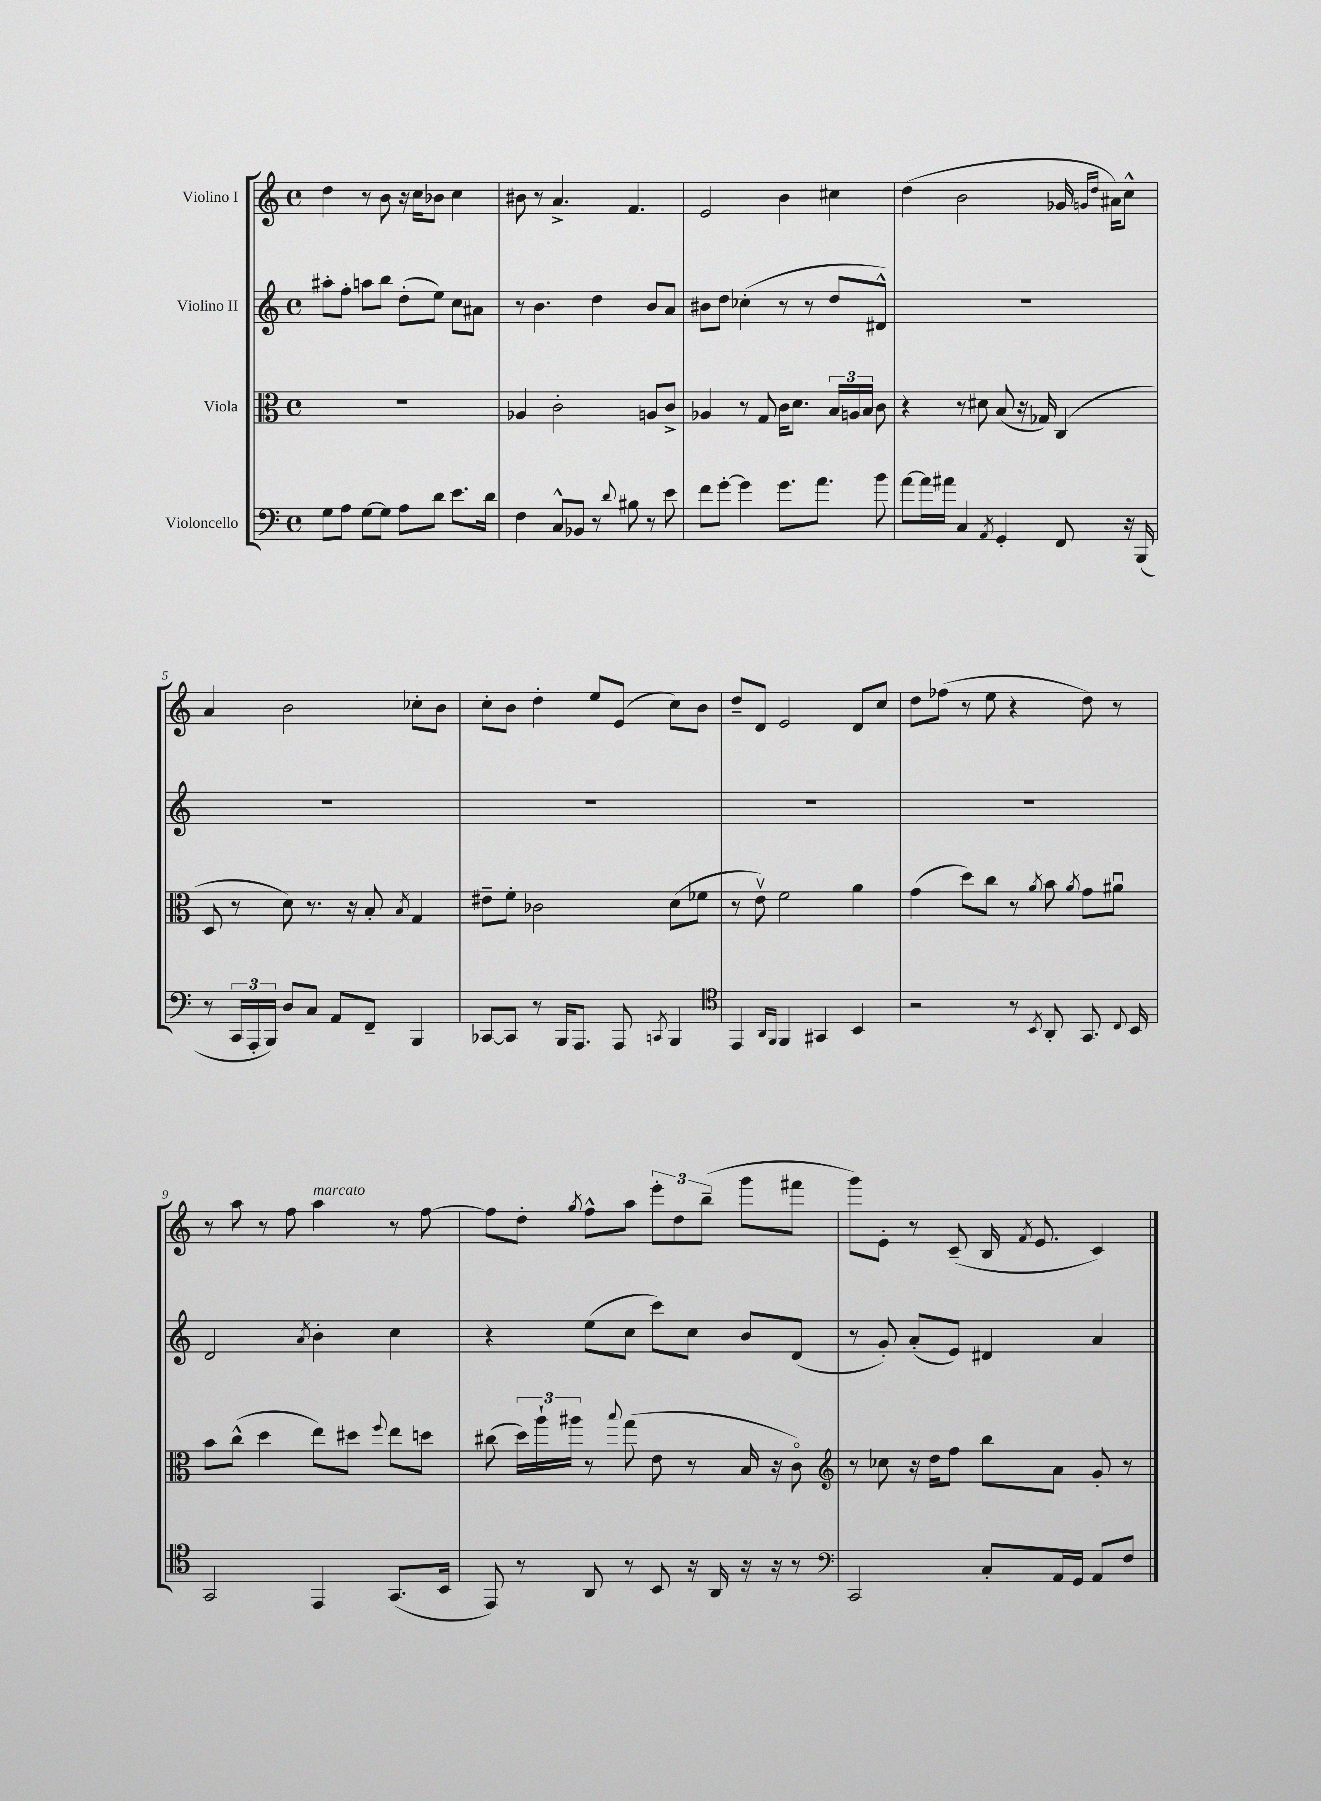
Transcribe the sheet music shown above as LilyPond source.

<<
\new StaffGroup <<
\new Staff = "s0" \with { instrumentName = "Violino I" } {
    \clef treble \key c \major \defaultTimeSignature \time 4/4
    \autoBeamOff d''4 r8 b'8 r16 c''16[ bes'8] c''4 |
    bis'8 r8 a'4.-> f'4. |
    e'2 b'4 cis''4 |
    d''4( b'2 ges'16 \grace { g'16[ d''16] } ais'16[) c''8]-^ |
    a'4 b'2 ces''8[-. b'8] |
    c''8[-. b'8] d''4-. e''8[ e'8]( c''8[) b'8] |
    d''8[-- d'8] e'2 d'8[ c''8] |
    d''8[ fes''8]( r8 e''8 r4 d''8) r8 |
    r8 a''8 r8 f''8 a''4^\markup { \italic "marcato" } r8 f''8~ |
    f''8[ d''8]-. \acciaccatura { g''8 } f''8[-^ a''8] \tuplet 3/2 { e'''8[-. d''8 b''8]--( } g'''8[ fis'''8] |
    g'''8[) e'8]-. r8 c'8--( b16 \acciaccatura { f'8 } e'8. c'4) \bar "|." |
}
\new Staff = "s1" \with { instrumentName = "Violino II" } {
    \clef treble \key c \major \defaultTimeSignature \time 4/4
    \autoBeamOff ais''8[-. f''8]-. a''8[ b''8] d''8[-.( e''8]) c''8[ ais'8] |
    r8 b'4. d''4 b'8[ a'8] |
    bis'8[ d''8] ces''4-.( r8 r8 d''8[ dis'8]-^) |
    R1 |
    R1 |
    R1 |
    R1 |
    R1 |
    d'2 \acciaccatura { a'8 } b'4-. c''4 |
    r4 e''8[( c''8] c'''8[) c''8] b'8[ d'8]( |
    r8 g'8-.) a'8[-.( e'8]) dis'4 a'4 \bar "|." |
}
\new Staff = "s2" \with { instrumentName = "Viola" } {
    \clef alto \key c \major \defaultTimeSignature \time 4/4
    \autoBeamOff R1 |
    aes4 c'2-. a8[ c'8]-> |
    aes4 r8 g8 c'16[ d'8.] \tuplet 3/2 { b16[ a16 b16] } c'8 |
    r4 r8 dis'8 b8( r16 ges16) c4( |
    d8 r8 d'8) r8. r16 b8-. \acciaccatura { b8 } g4 |
    eis'8[-- f'8]-. ces'2 d'8[( fes'8] |
    r8 e'8\upbow) f'2 a'4 |
    g'4( d''8[) c''8] r8 \acciaccatura { a'8 } b'8 \acciaccatura { a'8 } g'8[ ais'8]\downbow |
    b'8[ c''8]-^( d''4 e''8[) dis''8] \appoggiatura { f''8 } e''8[ d''8] |
    cis''8( \tuplet 3/2 { d''16[) a''16-! ais''16] } r8 \appoggiatura { b''8 } g''8( e'8 r8 b16 r16 c'8\flageolet) |
    \clef treble r8 ces''8 r16 d''16[ f''8] b''8[ a'8] g'8-. r8 \bar "|." |
}
\new Staff = "s3" \with { instrumentName = "Violoncello" } {
    \clef bass \key c \major \defaultTimeSignature \time 4/4
    \autoBeamOff g8[ a8] g8[~ g8] a8[ d'8] e'8.[ d'16] |
    f4 c8[-^ bes,8] r8 \appoggiatura { d'8 } bis8 r8 e'8 |
    f'8[ g'8]~-. g'4 g'8.[ a'8.] b'8 |
    a'8[~ a'16 ais'16] c4 \acciaccatura { a,8 } g,4-. f,8 r16 b,,16( |
    r8 \tuplet 3/2 { c,16[ a,,16-. b,,16]) } d8[ c8] a,8[ f,8]-- b,,4 |
    ces,8[~ ces,8] r8 b,,16[ a,,8.] a,,8 \acciaccatura { c,8 } b,,4 |
    \clef tenor e,4 \grace { a,16[ f,16] } f,4 gis,4 b,4 |
    r2 r8 \acciaccatura { b,8 } a,8-. g,8. \appoggiatura { c8 } b,16 |
    g,2 e,4 g,8.[( b,16] |
    e,8) r8 a,8 r8 b,8 r16 a,16 r16 r16 r8 |
    \clef bass c,2 c8[-. a,16 g,16] a,8[ f8] \bar "|." |
}
>>
>>
